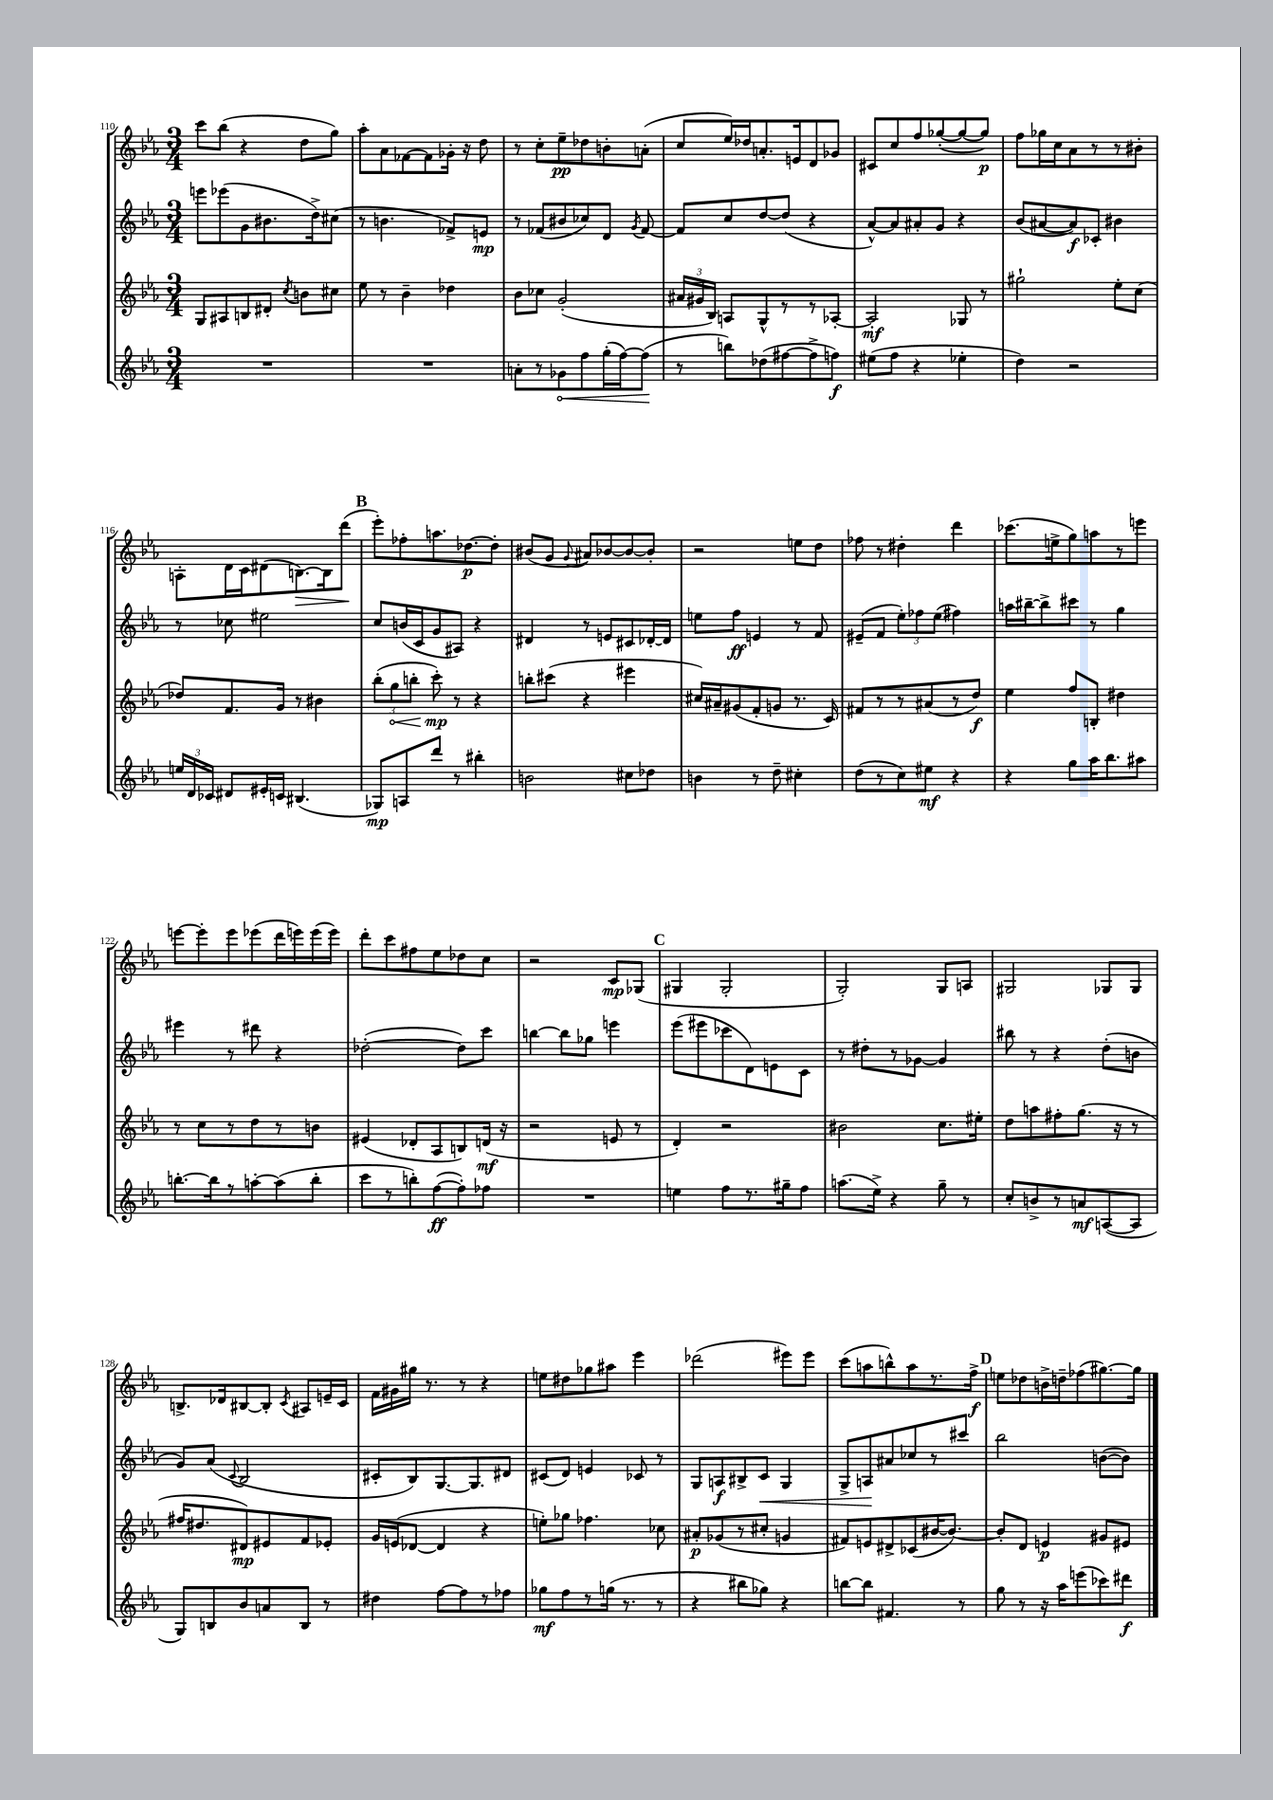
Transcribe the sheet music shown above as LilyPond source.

<<
\new StaffGroup <<
\new Staff = "s0" {
    \clef treble \key ees \major \numericTimeSignature \time 3/4
    \autoBeamOff c'''8[ bes''8]( r4 d''8[ g''8]) |
    aes''8[-. aes'8 fes'8~ fes'8 ges'16]-. r16 d''8 |
    r8 c''8[-. ees''8--\pp des''8 b'8-. a'8]-.( |
    c''8[ ees''16) des''16 a'8.-. e'16 d'8 ges'8] |
    cis'8[ c''8 f''8 ges''8~-.( ges''8~ ges''8]\p) |
    f''8[ ges''16 c''16 aes'8 r8 r8 bis'8]-. |
    a8[-. d'16 c'16 dis'8( b8.~\>) b16 d'''8]\!( |
    \mark \markup { \bold "B" } ees'''8[-.) fes''8-. a''8. des''8.~\p des''8]-. |
    bis'8[( g'8] \appoggiatura { g'8 } ais'8[) bes'8~ bes'8~ bes'8]-. |
    r2 e''8[ d''8] |
    fes''8 r8 dis''4-. d'''4 |
    ces'''8.[( e''16-> g''8) a''8 r8 e'''8] |
    e'''8[~ e'''8-. e'''8 ees'''8( d'''16 e'''16) e'''16( e'''16]) |
    d'''8[-. c'''8 fis''8 ees''8 des''8 c''8] |
    r2 c'8[\mp ges8]( |
    \mark \markup { \bold "C" } gis4 gis2-. |
    g2-.) g8[ a8] |
    gis2 ges8[ ges8] |
    b8.[-> des'16 bis8~ bis8]-. \acciaccatura { c'8 } ais8[ e'16-- c'16] |
    f'16[ gis'16 gis''16] r8. r8 r4 |
    e''8[ dis''8 ges''8 ais''8] ees'''4 |
    des'''2( eis'''8[) eis'''8] |
    c'''8[( a''8 b''8-^) a''8 r8. f''16]->\f |
    \mark \markup { \bold "D" } e''8[ des''8 b'16-> d''16-- fes''8( gis''8.~) gis''16] \bar "|." |
}
\new Staff = "s1" {
    \clef treble \key ees \major \numericTimeSignature \time 3/4
    \autoBeamOff e'''8[ ees'''8( g'8 bis'8. d''16->) cis''8]( |
    r8 b'4. fes'8[->) e'8]\mp |
    r8 fes'8[( bis'8 ces''8) d'8] \acciaccatura { g'8 } fes'8~ |
    fes'8[ c''8 d''8~ d''8]( r4 |
    aes'8[~-^) aes'8 ais'8-. g'8] r4 |
    bes'8[( ais'8~ ais'8\f) ces'8]-. bis'4 |
    r8 ces''8 eis''2 |
    \mark \markup { \bold "B" } c''8[ b'16( c'16 g'8 ais8]) r4 |
    dis'4 r8 e'8[ cis'8 des'16~-. des'16] |
    e''8[ f''8]\ff e'4 r8 f'8 |
    eis'8[--( f'8] \tuplet 3/2 { ees''8[-.) fes''8 ees''8]( } fis''4) |
    a''16[ bis''16~-- bis''8-> cis'''8] r8 g''4 |
    eis'''4 r8 dis'''8 r4 |
    des''2~-.( des''8[) c'''8] |
    b''4~ b''8[ ges''8] e'''4 |
    \mark \markup { \bold "C" } ees'''8[( eis'''8 ces'''8 d'8) e'8 c'8] |
    r8 dis''8[-. r8 ges'8]~ ges'4 |
    bis''8 r8 r4 d''8[-.( b'8] |
    g'8[) aes'8]( \appoggiatura { c'8 } bes2 |
    cis'8[-. bes8) g8.~ g8. dis'8] |
    cis'8[( d'8]) e'4 ces'8 r8 |
    g8[ a8\f bis8-> c'8]\< g4 |
    g8[-> a8\! ais'8 ces''8 r8 cis'''8] |
    \mark \markup { \bold "D" } bes''2 b'8[~( b'8]) \bar "|." |
}
\new Staff = "s2" {
    \clef treble \key ees \major \numericTimeSignature \time 3/4
    \autoBeamOff g8[ ais8 b8 dis'8]-. \acciaccatura { c''8 } b'8[ cis''8] |
    ees''8 r8 bes'4-- des''4 |
    bes'8[ ces''8] g'2-.( |
    \tuplet 3/2 { ais'16[ gis'16 bes16]) } a8[ g8-^ r8 r8 aes8]~-. |
    aes2-.\mf ges8 r8 |
    gis''2-! ees''8[-. c''8]( |
    des''8[) f'8. g'16] r8 bis'4 |
    \mark \markup { \bold "B" } \tuplet 3/2 { bes''8[-.( \once \override Hairpin.circled-tip = ##t g''8\< b''8]-. } c'''8-.\mp\!) r8 r4 |
    b''8[-. cis'''8]( r4 eis'''4 |
    cis''16[) ais'16-- gis'8( f'8-. g'8] r8. c'16) |
    fis'8[ r8 r8 ais'8( r8 d''8]\f) |
    ees''4 f''8[ b8]-. dis''4 |
    r8 c''8[ r8 d''8 r8 b'8] |
    eis'4( des'8[-. aes8 b8) d'16]\mf( r16 |
    r2 e'8 r8 |
    \mark \markup { \bold "C" } d'4-.) r2 |
    bis'2 c''8.[ eis''16]-. |
    d''8[ a''8 fis''8-. g''8.]( r16 r8 |
    fis''16[ dis''8. dis'8\mp) eis'8 f'8 ees'8]-. |
    g'16[ e'16( des'8]~ des'4 r4 |
    e''8[-.) ges''8] fes''4. ces''8 |
    ais'8[-.\p ges'8( r8 cis''8]-. g'4 |
    fis'8[) e'8 dis'8-> ces'8( bis'16~ bis'8.]~) |
    \mark \markup { \bold "D" } bis'8[-. d'8] e'4\p gis'8[ eis'8] \bar "|." |
}
\new Staff = "s3" {
    \clef treble \key ees \major \numericTimeSignature \time 3/4
    \autoBeamOff R2. |
    R2. |
    a'8[-. r8 \once \override Hairpin.circled-tip = ##t ges'8\< f''8 g''16-.( f''16~) f''8]\!( |
    r8 b''8[) des''8( fis''8~ fis''8-> f''8]\f) |
    eis''8[( f''8] r4 ees''4-. |
    d''4) r2 |
    \tuplet 3/2 { e''16[ d'16 ces'16] } dis'8[ eis'16-. c'16] bis4.( |
    \mark \markup { \bold "B" } ges8[\mp) a8 d'''8] r8 bis''4-. |
    b'2 cis''8[ des''8] |
    b'4 r8 d''8-- cis''4-. |
    d''8[( r8 c''8) eis''8]\mf r4 |
    r4 g''8[ aes''16 bes''8. ais''8] |
    b''8.[~-. b''16 r8 a''8~-. a''8( b''8]-. |
    c'''8[ r8 b''8-.) f''8~\ff( f''8-.) fes''8] |
    R2. |
    \mark \markup { \bold "C" } e''4 f''8[ r8. gis''16-- f''8] |
    a''8.[( ees''16]->) r4 g''8-- r8 |
    c''8[-. b'8-> r8 a'8\mf a8~( a8] |
    g8[) b8 bes'8 a'8 b8] r8 |
    dis''4 f''8[~ f''8 r8 fes''8] |
    ges''8[\mf f''8 r8 g''16]( r8. r8 |
    r4 bis''8[ ges''8]) r4 |
    b''8[~ b''8] fis'4. r8 |
    \mark \markup { \bold "D" } g''8 r8 r16 aes''16[ e'''8( ces'''8) dis'''8]\f \bar "|." |
}
>>
>>
\layout { \context { \Score currentBarNumber = #110 } }
